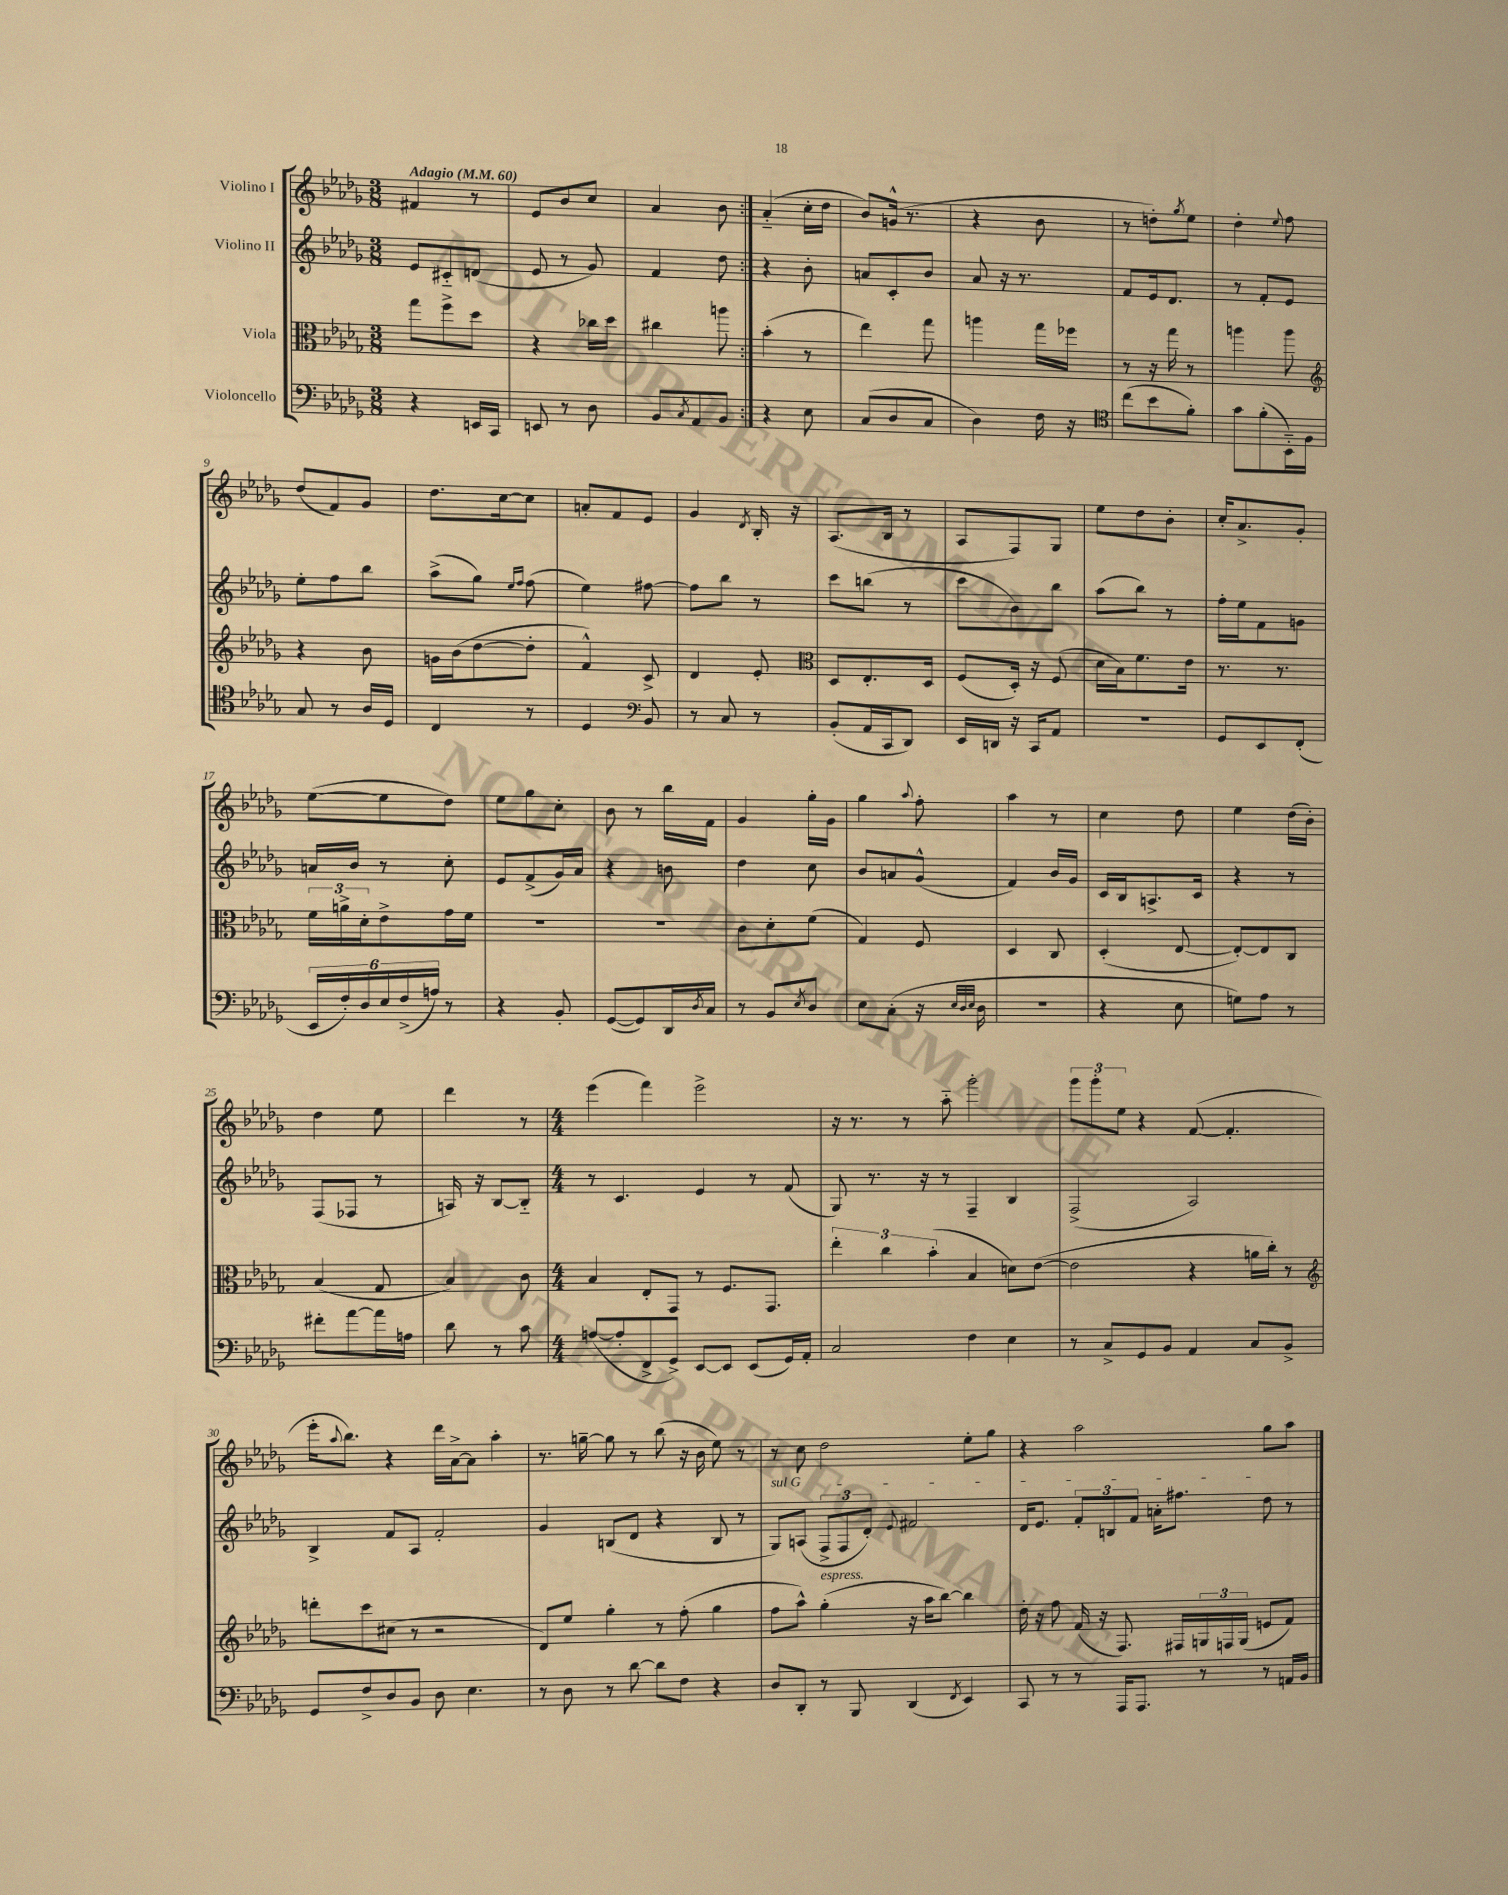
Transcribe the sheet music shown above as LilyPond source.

<<
\new StaffGroup <<
\new Staff = "s0" \with { instrumentName = "Violino I" } {
    \clef treble \key des \major \numericTimeSignature \time 3/8 \tempo "Adagio" 4 = 60
    \repeat volta 2 { fis'4 r8 |
    ees'8 bes'8 c''8 |
    aes'4 bes'8 | }
    aes'4-_( c''16-. des''16 |
    bes'8) g'16-^( r8. |
    r4 bes'8 |
    r8 d''8-.) \acciaccatura { ges''8 } ees''8 |
    des''4-. \appoggiatura { ees''8 } f''8 |
    des''8( f'8) ges'8 |
    des''8. c''16~ c''8 |
    a'8-. f'8 ees'8 |
    ges'4 \acciaccatura { des'8 } bes16-. r16 |
    aes8.( bes16 r8 |
    aes8 f8) ges8 |
    ees''8 des''8 bes'8-. |
    c''16-. aes'8.-> ges'8-. |
    ees''8~( ees''8 des''8) |
    ees''8 ges''8 c''8-. |
    bes'8 r8 bes''16 f'16 |
    ges'4 ges''16-. ges'16 |
    ges''4 \appoggiatura { aes''8 } f''8-. |
    aes''4 r8 |
    c''4 des''8 |
    ees''4 des''16( bes'16-.) |
    des''4 ees''8 |
    des'''4 r8 |
    \numericTimeSignature \time 4/4 ees'''4( f'''4) ees'''2-> |
    r16 r8. r8 aes''8-_ ges'''2-. |
    \tuplet 3/2 { ges'''8 ges'''8-. ees''8 } r4 f'8~( f'4.-. |
    ees'''16-. \appoggiatura { aes''8 } bes''8.) r4 des'''16 aes'16~-> aes'8 aes''4-. |
    r8. g''16~-- g''8 r8 bes''8( r16 bes'16 ees''8) r8 |
    r8 c''8 des''2 ees''8-. ges''8 |
    r4 aes''2 ges''8 aes''8 \bar "|." |
}
\new Staff = "s1" \with { instrumentName = "Violino II" } {
    \clef treble \key des \major \numericTimeSignature \time 3/8
    \repeat volta 2 { ees'8 cis'8-_ d'8( |
    ees'8 r8 ges'8) |
    f'4 des''8 | }
    r4 bes'8-. |
    a'8 c'8-. bes'8 |
    aes'8 r16 r8. |
    f'8 ees'16 des'8. |
    r8 f'8-. ees'8 |
    ees''8-. f''8 bes''8 |
    aes''8->( ges''8) \grace { ees''16 f''16 } f''8( |
    ees''4) fis''8~ |
    fis''8 bes''8 r8 |
    c'''8 b''8( r8 |
    c'''8 bes'8) bes''8 |
    aes''8( bes''8) r8 |
    f''16-. ees''16 f'8 g'8 |
    a'16 bes'16 r8 c''8-. |
    ees'8 f'8->( ges'16) aes'16 |
    r4 b'8 |
    des''4 c''8 |
    bes'8 a'8 ges'8-^( |
    f'4) bes'16 ges'16 |
    c'16 bes16 a8.-> c'16 |
    r4 r8 |
    f8( fes8 r8 |
    a16) r16 bes8~ bes8-_ |
    \numericTimeSignature \time 4/4 r8 c'4. ees'4 r8 f'8( |
    ges8) r8. r16 r8 f4-- bes4 |
    f2->( aes2) |
    bes4-> f'8 aes8 f'2-. |
    ges'4 b8( des'8 r4 b8 r8 |
    \once \override TextSpanner.bound-details.left.text = \markup { \italic "sul G" } ges8\startTextSpan) a8( \tuplet 3/2 { f8-> f8 des'8-.) } \appoggiatura { ees'8 } fis'2 |
    des'16 ees'8. \tuplet 3/2 { f'8-. b8 f'8 } a'16-. fis''8. des''8\stopTextSpan r8 \bar "|." |
}
\new Staff = "s2" \with { instrumentName = "Viola" } {
    \clef alto \key des \major \numericTimeSignature \time 3/8
    \repeat volta 2 { ges''8 f''8-> des''8 |
    r4 ces''16 des''16 |
    cis''4 a''8 | }
    bes'4-.( r8 |
    ees''4) ges''8 |
    a''4 ges''16 fes''16 |
    r8 r16 ges''16 r8 |
    a''4 a''8 |
    \clef treble r4 bes'8 |
    g'16 bes'16( des''8~ des''8-. |
    f'4-^) c'8-> |
    des'4 ees'8-. |
    \clef alto des8 ees8.-. des16 |
    f8( des16-.) r16 f8( |
    des'16 bes16) f'8. ees'16 |
    r8. r8. |
    \tuplet 3/2 { f'16 a'16-> des'16-. } ees'8-> ges'16 f'16 |
    R4. |
    R4. |
    c'8 des'8-. f'8( |
    ges4) f8 |
    des4 c8 |
    des4-.( ees8~ |
    ees8~-.) ees8 c8 |
    bes4( ges8 |
    bes4) c'8 |
    \numericTimeSignature \time 4/4 bes4 ees8-. ges,8 r8 f8. ges,8. |
    \tuplet 3/2 { ees''4-. c''4 bes'4-.( } bes4 d'8) ees'8~( |
    ees'2 r4 a'16 c''16-.) r8 |
    \clef treble d'''8-. c'''8 cis''8( r8 r2 |
    des'8) ees''8 ges''4-. r8 f''8-.( ges''4 |
    f''8 aes''8-^) ges''4-.^\markup { \italic "espress." }( r16 aes''16 bes''8~) bes''4 |
    des''16-. r16 f''8 f'16( r16 f8.) fis16 \tuplet 3/2 { g16 f16 g16( } e'8 f'8) \bar "|." |
}
\new Staff = "s3" \with { instrumentName = "Violoncello" } {
    \clef bass \key des \major \numericTimeSignature \time 3/8
    \repeat volta 2 { r4 e,16 c,16 |
    e,8 r8 des8 |
    bes,8 \acciaccatura { c8 } aes,8 bes,8 | }
    r4 ees8 |
    c8( des8 c8 |
    des4) f16 r16 |
    \clef tenor c''8( bes'8 f'8-.) |
    ges'8 f'8-.( bes,16-_) f16 |
    ges8 r8 aes16 des16 |
    c4 r8 |
    des4 \clef bass bes,8 |
    r8 c8 r8 |
    bes,8-.( aes,16 c,16 des,8) |
    ees,16 d,16 r16 c,16 aes,8 |
    r4. |
    ges,8 ees,8 f,8-.( |
    \tuplet 6/4 { ees,16 f16-.) des16 ees16 f16->( a16) } r8 |
    r4 bes,8-. |
    ges,8~( ges,8) des,16 \acciaccatura { des8 } c16 |
    r8 bes,8 \acciaccatura { ees8 } des8 |
    ees8 c8-.( r16 \grace { ees32 des32 ees32 } des16 |
    R4. |
    r4 ees8 |
    g8) aes8 r8 |
    fis'8-. aes'8~ aes'16 a16 |
    des'8 r8 c'8 |
    \numericTimeSignature \time 4/4 a8~( a8-. f,8-> ges,8->) ees,8~ ees,8 ees,8( ges,16) aes,16-. |
    c2 f4 ees4 |
    r8 c8-> ges,8 bes,8 aes,4 c8 bes,8-> |
    ges,8 f8-> des8 bes,8 des8 ees4. |
    r8 des8 r8 des'8~ des'8 f8 r4 |
    des8 des,8-. r8 bes,,8 des,4( \acciaccatura { f,8 } ees,4) |
    c,8 r8 r8 aes,,16 aes,,8. r8 r8 a,16 bes,16 \bar "|." |
}
>>
>>
